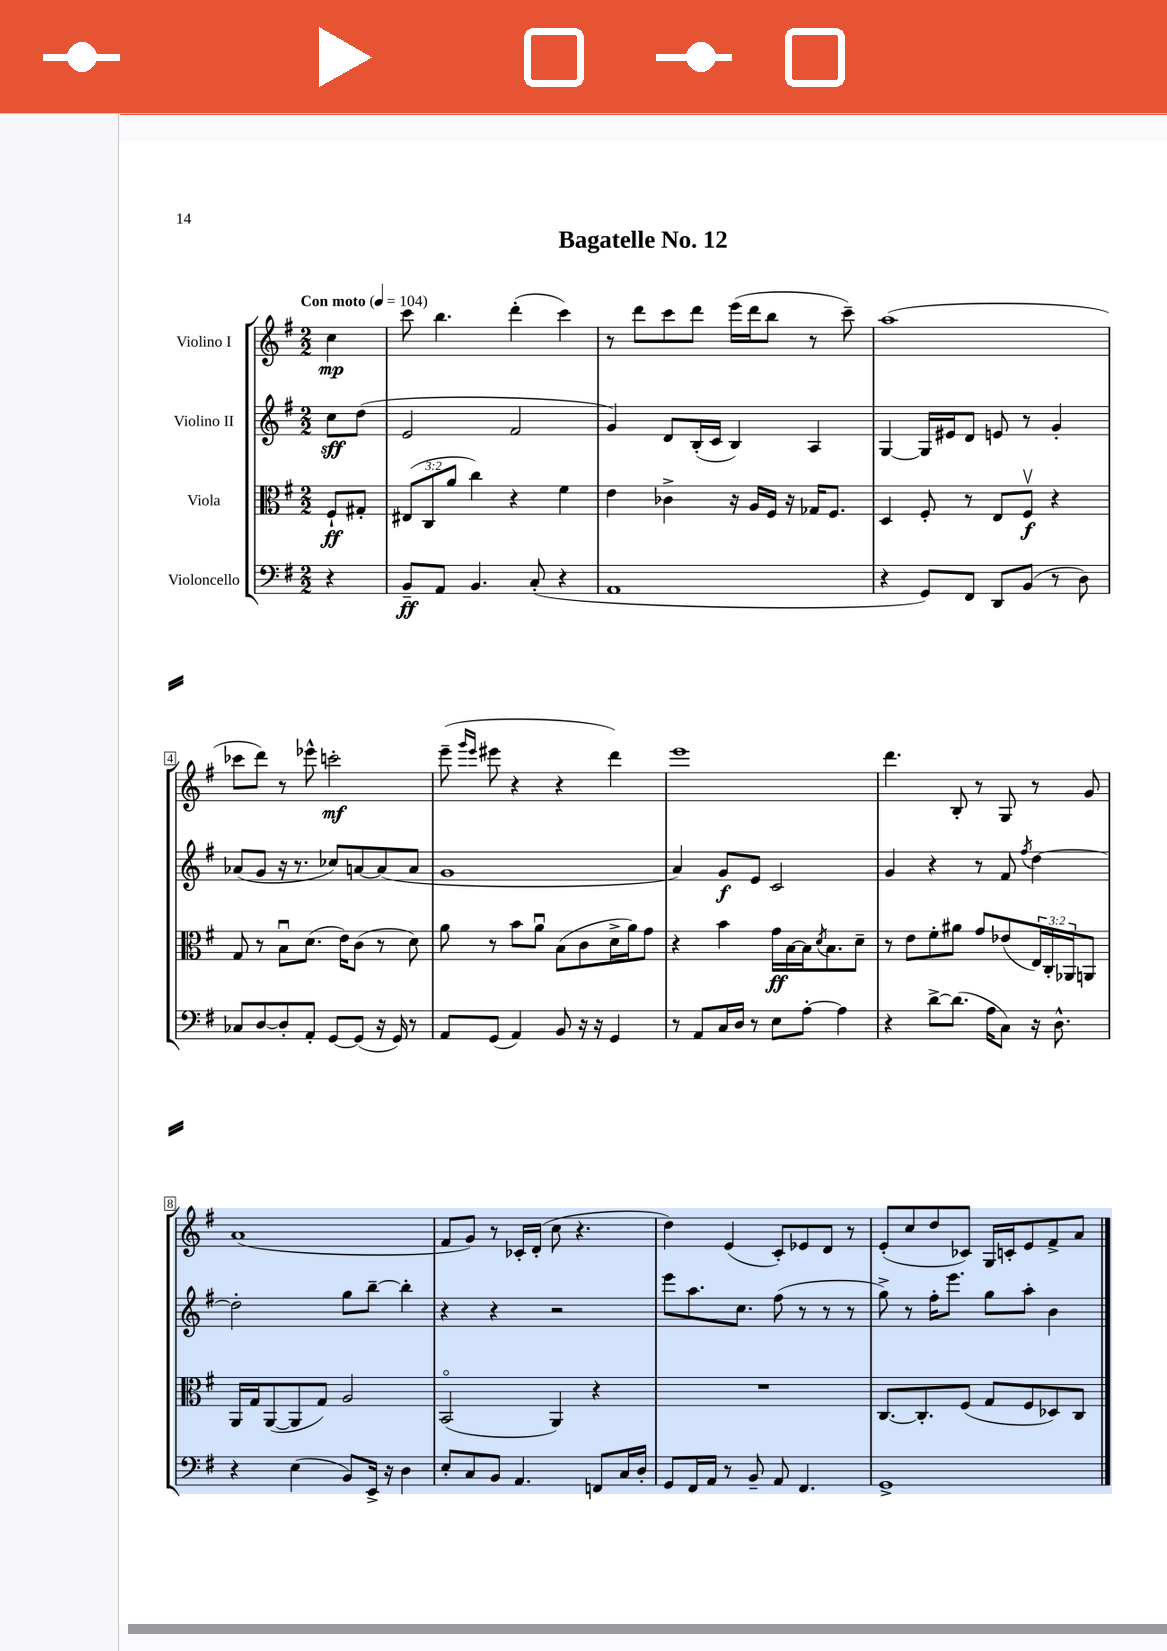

**kern	**dynam	**kern	**dynam	**kern	**dynam	**kern	**dynam
*part4	*part4	*part3	*part3	*part2	*part2	*part1	*part1
*staff4	*staff4	*staff3	*staff3	*staff2	*staff2	*staff1	*staff1
*I"Violoncello	*	*I"Viola	*	*I"Violino II	*	*I"Violino I	*
*clefF4	*	*clefC3	*	*clefG2	*	*clefG2	*
*k[f#]	*	*k[f#]	*	*k[f#]	*	*k[f#]	*
*M2/2	*	*M2/2	*	*M2/2	*	*M2/2	*
*MM104	*	*MM104	*	*MM104	*	*MM104	*
=	=	=	=	=	=	=	=
!	!	!	!	!	!	!LO:TX:a:B:t=Con moto	!
4r	.	8F#`/L	ff	8cc\L	sff	4cc\	mp
.	.	8G#X'/J	.	(8dd\J	.	.	.
=1	=1	=1	=1	=1	=1	=1	=1
8BB~/L	ff	(12E#X/L	.	2e/	.	8ccc\	.
.	.	12C/	.	.	.	.	.
8AA/J	.	.	.	.	.	4.bb\	.
.	.	12a/J	.	.	.	.	.
4.BB/	.	4cc\)	.	.	.	.	.
.	.	4r	.	2f#/	.	(4ddd'\	.
(8C'/	.	.	.	.	.	.	.
4r	.	4f#\	.	.	.	4ccc\)	.
=2	=2	=2	=2	=2	=2	=2	=2
1AA	.	4e\	.	4g/)	.	8r	.
.	.	.	.	.	.	8ddd\L	.
.	.	4c-X^\	.	8d/L	.	8ccc\	.
.	.	.	.	(16B'/L	.	8ddd\J	.
.	.	.	.	16c/JJ	.	.	.
.	.	16r	.	4B/)	.	(16eee\LL	.
.	.	16A/LL	.	.	.	16ddd\J	.
.	.	16F#/JJ	.	.	.	8bb\J	.
.	.	16r	.	.	.	.	.
.	.	16G-X/KL	.	4A/	.	8r	.
.	.	8.F#/J	.	.	.	.	.
.	.	.	.	.	.	8ccc~\)	.
=3	=3	=3	=3	=3	=3	=3	=3
4r	.	4D/	.	[4G/	.	(1aa	.
8GG/L)	.	8F#'/	.	16G/LL]	.	.	.
.	.	.	.	16e#X/J	.	.	.
8FF#/J	.	8r	.	8d/J	.	.	.
8DD/L	.	8E/L	.	8en/	.	.	.
(8BB/J	.	8F#v/J	f	8r	.	.	.
8r	.	4r	.	4g'/	.	.	.
8D\)	.	.	.	.	.	.	.
!!LO:LB:g=z
=4	=4	=4	=4	=4	=4	=4	=4
8C-X/L	.	8G/	.	(8a-X/L	.	8ccc-X\L	.
[8D/	.	8r	.	8g/J	.	8ddd\J)	.
8D'/]	.	8Bu\L	.	16r	.	8r	.
.	.	.	.	8.r	.	.	.
8AA'/J	.	(8.d\J	.	.	.	8eee-X^^\	.
[8GG/L	.	.	.	8cc-X/L)	.	2cccn'\	mf
.	.	16e\KL)	.	.	.	.	.
(8GG/J]	.	(8c\J	.	[8an/	.	.	.
16r	.	8r	.	(8a/]	.	.	.
16GG/)	.	.	.	.	.	.	.
8r	.	8d\)	.	8a/J	.	.	.
=5	=5	=5	=5	=5	=5	=5	=5
8AA/L	.	8a\	.	1g	.	(8eee~\	.
.	.	.	.	.	.	16qqggg/LL	.
.	.	.	.	.	.	16qqeee/JJ	.
(8GG/J	.	8r	.	.	.	8eee#X\	.
4AA/)	.	8b\L	.	.	.	4r	.
.	.	8au\J	.	.	.	.	.
8BB/	.	(8B\L	.	.	.	4r	.
16r	.	8c\	.	.	.	.	.
16r	.	.	.	.	.	.	.
4GG/	.	16d^\L	.	.	.	4ddd\)	.
.	.	16a\J)	.	.	.	.	.
.	.	8g\J	.	.	.	.	.
=6	=6	=6	=6	=6	=6	=6	=6
8r	.	4r	.	4a/)	.	1eee	.
8AA/L	.	.	.	.	.	.	.
16C/L	.	4b\	.	8g/L	f	.	.
16D/JJ	.	.	.	.	.	.	.
8r	.	.	.	8e/J	.	.	.
8E\L	.	16g\LL	ff	2c/	.	.	.
.	.	[16B\	.	.	.	.	.
[8A'\J	.	16B\J]	.	.	.	.	.
.	.	8qd/	.	.	.	.	.
.	.	8.B\	.	.	.	.	.
4A\]	.	.	.	.	.	.	.
.	.	8d~\J	.	.	.	.	.
=7	=7	=7	=7	=7	=7	=7	=7
4r	.	8r	.	4g/	.	4.ddd\	.
.	.	8e\L	.	.	.	.	.
[8d^\L	.	8f#'\	.	4r	.	.	.
(8.d\J]	.	8a#X\J	.	.	.	8B'/	.
.	.	8g/L	.	8r	.	8r	.
16A\KL	.	.	.	.	.	.	.
8C\J)	.	(8e-X/	.	8f#/	.	8G/	.
.	.	.	.	8qff#/	.	.	.
16r	.	24E/L)	.	[4dd\	.	8r	.
.	.	24C'/	.	.	.	.	.
8.D^^\	.	.	.	.	.	.	.
.	.	24AA-X/J	.	.	.	.	.
.	.	8AAn/J	.	.	.	8g/	.
!!LO:LB:g=z
=8	=8	=8	=8	=8	=8	=8	=8
4r	.	16AA/LL	.	2dd'\]	.	(1a	.
.	.	16G/J	.	.	.	.	.
.	.	([8AA/	.	.	.	.	.
(4E\	.	8AA/]	.	.	.	.	.
.	.	8G/J)	.	.	.	.	.
8BB/L)	.	2A/	.	8gg\L	.	.	.
16EE^/Jk	.	.	.	[8bb~\J	.	.	.
16r	.	.	.	.	.	.	.
4D\	.	.	.	4bb'\]	.	.	.
=9	=9	=9	=9	=9	=9	=9	=9
8E'/L	.	(2BB/	.	4r	.	8f#/L	.
8C/	.	.	.	.	.	8g/J)	.
8BB/J	.	.	.	4r	.	8r	.
4.AA/	.	.	.	.	.	16c-X'/LL	.
.	.	.	.	.	.	(16d'/JJ	.
.	.	4AA/)	.	2r	.	8cc\	.
.	.	.	.	.	.	4.r	.
8FFn/L	.	4r	.	.	.	.	.
16C/L	.	.	.	.	.	.	.
16D'/JJ	.	.	.	.	.	.	.
=10	=10	=10	=10	=10	=10	=10	=10
8GG/L	.	1r	.	8eee\L	.	4dd\)	.
16FF#/L	.	.	.	8.aa\	.	.	.
16AA/JJ	.	.	.	.	.	.	.
8r	.	.	.	.	.	(4e/	.
.	.	.	.	8.cc\J	.	.	.
8BB~/	.	.	.	.	.	.	.
8AA/	.	.	.	(8ff#\	.	8c'/L)	.
4.FF#/	.	.	.	8r	.	8e-X/	.
.	.	.	.	8r	.	8d/J	.
.	.	.	.	8r	.	8r	.
=11	=11	=11	=11	=11	=11	=11	=11
1GG^	.	[8.C/L	.	8gg^\)	.	(8e'/L	.
.	.	.	.	8r	.	8cc/	.
.	.	8.C'/]	.	.	.	.	.
.	.	.	.	16ff#'\KL	.	8dd/	.
.	.	.	.	8.eee\J	.	.	.
.	.	(8F#/J	.	.	.	8c-X/J)	.
.	.	8G/L	.	8gg\L	.	16G/LL	.
.	.	.	.	.	.	16cn'/J	.
.	.	8F#/	.	8aa'\J	.	8e/	.
.	.	8D-X/)	.	4b\	.	8f#^/	.
.	.	8C/J	.	.	.	8a/J	.
==	==	==	==	==	==	==	==
*-	*-	*-	*-	*-	*-	*-	*-
